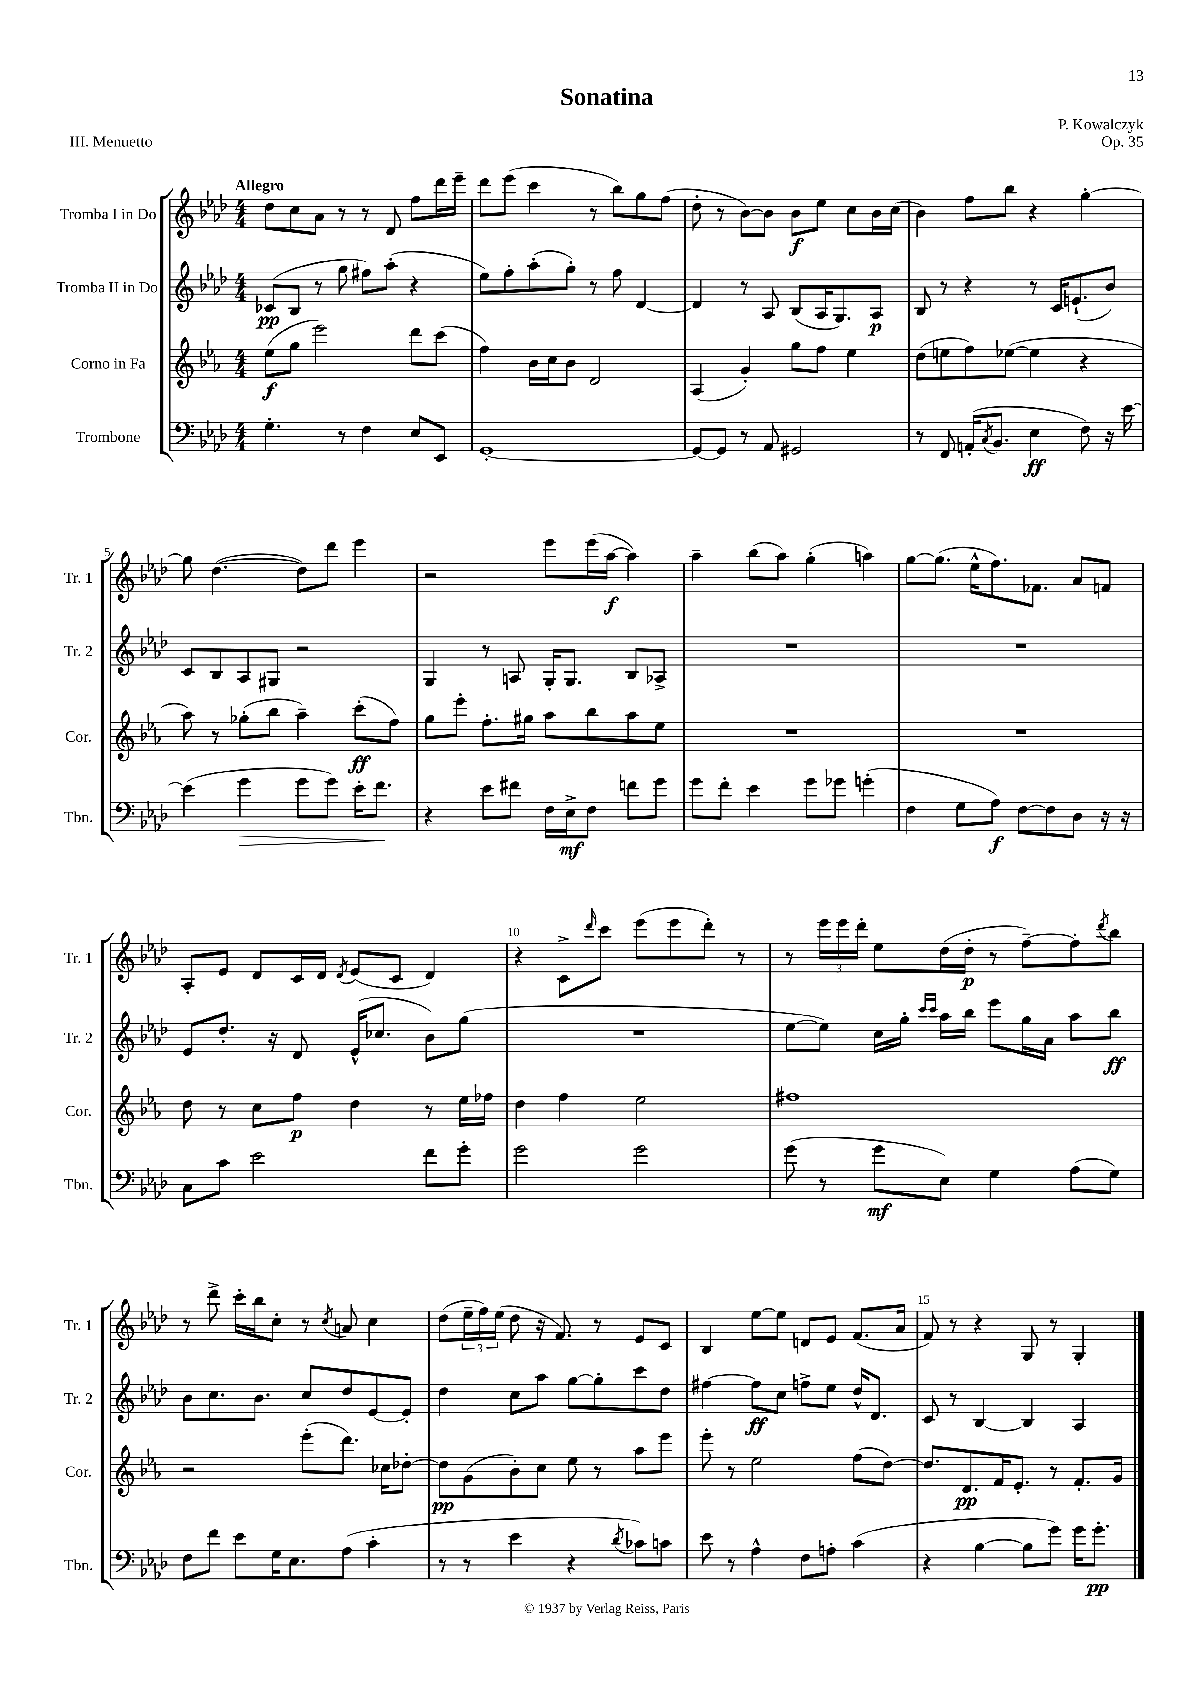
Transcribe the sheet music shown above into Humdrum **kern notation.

**kern	**kern	**kern	**kern
*staff4	*staff3	*staff2	*staff1
*clefF4	*clefG2	*clefG2	*clefG2
*k[b-e-a-d-]	*k[b-e-a-]	*k[b-e-a-d-]	*k[b-e-a-d-]
*M4/4	*M4/4	*M4/4	*M4/4
4.G'	(8ee-	(8c-	8dd-
.	8gg	8B-	8cc
.	2eee-)	8r	8a-
8r	.	8gg	8r
4F	.	8ff#)	8r
.	.	(8aa-'	8d-
8E-	8ddd	4r	8ff
8EE-	(8ccc	.	16ddd-
.	.	.	16eee-~
=	=	=	=
[1GG'	4ff)	8ee-)	8ddd-
.	.	8ff'	(8eee-
.	16b-	(8aa-'	4ccc
.	16cc	.	.
.	8b-	8gg')	.
.	2d	8r	8r
.	.	8ff	8bb-)
.	.	[4d-	8gg
.	.	.	(8ff
=	=	=	=
8GG_	(4A-	4d-]	8dd-'
8GG]	.	.	8r
8r	4g')	8r	[8b-)
8AA-	.	8A-	8b-]
2GG#	8gg	(8B-	8b-
.	8ff	16A-	8ee-
.	.	8.G)	.
.	4ee-	.	8cc
.	.	8A-	16b-
.	.	.	(16cc
=	=	=	=
8r	(8dd	8B-	4b-)
8FF	8ee	8r	.
(16AA'	8ff)	4r	8ff
8qC	.	.	.
8.BB-	.	.	.
.	([8ee-	.	8bb-
4E-	4ee-]	8r	4r
.	.	16c	.
.	.	(8.e`	.
8F)	4r	.	[4gg'
16r	.	8b-)	.
[16e-	.	.	.
=	=	=	=
(4e-]	8aa-)	8c	8gg]
.	8r	8B-	([4.dd-
4g	(8gg-'	8A-	.
.	8bb-	8G#	.
8g	4aa-~)	2r	8dd-])
8g)	.	.	8ddd-
16e-'	(8ccc'	.	4eee-
8.f	.	.	.
.	8ff)	.	.
=	=	=	=
4r	8gg	4G	2r
.	8eee-'	.	.
8e-	8.ff'	8r	.
8f#	.	8A	.
.	16gg#	.	.
16F	8aa-	16G'	8eee-
16E-^	.	8.G	.
8F	8bb-	.	(16eee-
.	.	.	[16aa-
8f	8aa-	8B-	4aa-])
8g	8ee-	8A-^	.
=	=	=	=
8g	1r	1r	4aa-~
8f'	.	.	.
4e-	.	.	(8bb-
.	.	.	8aa-)
8g	.	.	(4gg'
8g-	.	.	.
(4g'	.	.	4aa)
=	=	=	=
4F	1r	1r	[8gg
.	.	.	(8.gg]
8G	.	.	.
.	.	.	16ee-^^
8A-)	.	.	8.ff)
[8F	.	.	.
.	.	.	8.f-
8F]	.	.	.
8D-	.	.	8a-
16r	.	.	8f
16r	.	.	.
=	=	=	=
8C	8dd	8e-	8A-'
8c	8r	8.dd-'	8e-
2e-	8cc	.	8d-
.	.	16r	.
.	8ff	8d-	16c
.	.	.	16d-
.	.	.	8qd-
.	4dd	(16e-^^	(8e-
.	.	8.cc-	.
.	.	.	8c
8f	8r	8b-)	4d-)
8g'	16ee-	(8gg	.
.	16ff-	.	.
=	=	=	=
2g	4dd	1r	4r
.	4ff	.	8c^
.	.	.	16qqddd-
.	.	.	8ccc
2g	2ee-	.	(8eee-
.	.	.	8eee-
.	.	.	8ddd-')
.	.	.	8r
=	=	=	=
(8g	1ff#	[8ee-	8r
8r	.	8ee-])	24eee-
.	.	.	24eee-
.	.	.	24ddd-'
8g	.	16cc	8ee-
.	.	16gg'	.
.	.	16qqccc	.
.	.	16qqccc	.
8E-)	.	16aa-	(16dd-
.	.	16bb-	16dd-'
4G	.	8eee-	8r
.	.	16gg	[8ff~)
.	.	16a-	.
(8A-	.	8aa-	8ff']
.	.	.	8qddd-
8G)	.	8bb-	8bb-
=	=	=	=
8F	2r	8b-	8r
8f	.	8.cc	8ddd-^
8e-	.	.	16ccc'
.	.	8.b-	16bb-
16G	.	.	8cc'
8.E-	.	.	.
.	(8eee-'	8cc	8r
.	.	.	8qcc
(8A-	8.ddd)	8dd-	8a
4c'	.	[8e-	4cc
.	16cc-	.	.
.	[8dd-'	8e-']	.
=	=	=	=
8r	8dd-]	4dd-	(8dd-
8r	(8g	.	24ee-~
.	.	.	24ff)
.	.	.	(24ee-
4e-	8b-')	8cc	8dd-
.	8cc	8aa-	16r
.	.	.	8.f)
4r	8ee-	[8gg	.
.	8r	8gg']	8r
8qd-	.	.	.
8c-)	8aa-	8ccc	8e-
8c	8eee-	8dd-	8c
=	=	=	=
8e-	8eee-'	[4ff#	4B-
8r	8r	.	.
4A-^^	2ee-	8ff#]	[8ee-
.	.	8cc	8ee-]
8F	.	8ff^	8d
8A'	.	8ee-	8e-
(4c	(8ff	16dd-^^	(8.f
.	.	8.d-	.
.	[8dd)	.	.
.	.	.	16a-
=	=	=	=
4r	8.dd]	8c	8f)
.	.	8r	8r
.	8.d	.	.
[4B-	.	[4B-	4r
.	16f	.	.
.	8.e-'	.	.
8B-]	.	4B-]	8G
8g)	8r	.	8r
16g	8.f'	4A-	4G'
8.g'	.	.	.
.	16g	.	.
==	==	==	==
*-	*-	*-	*-
